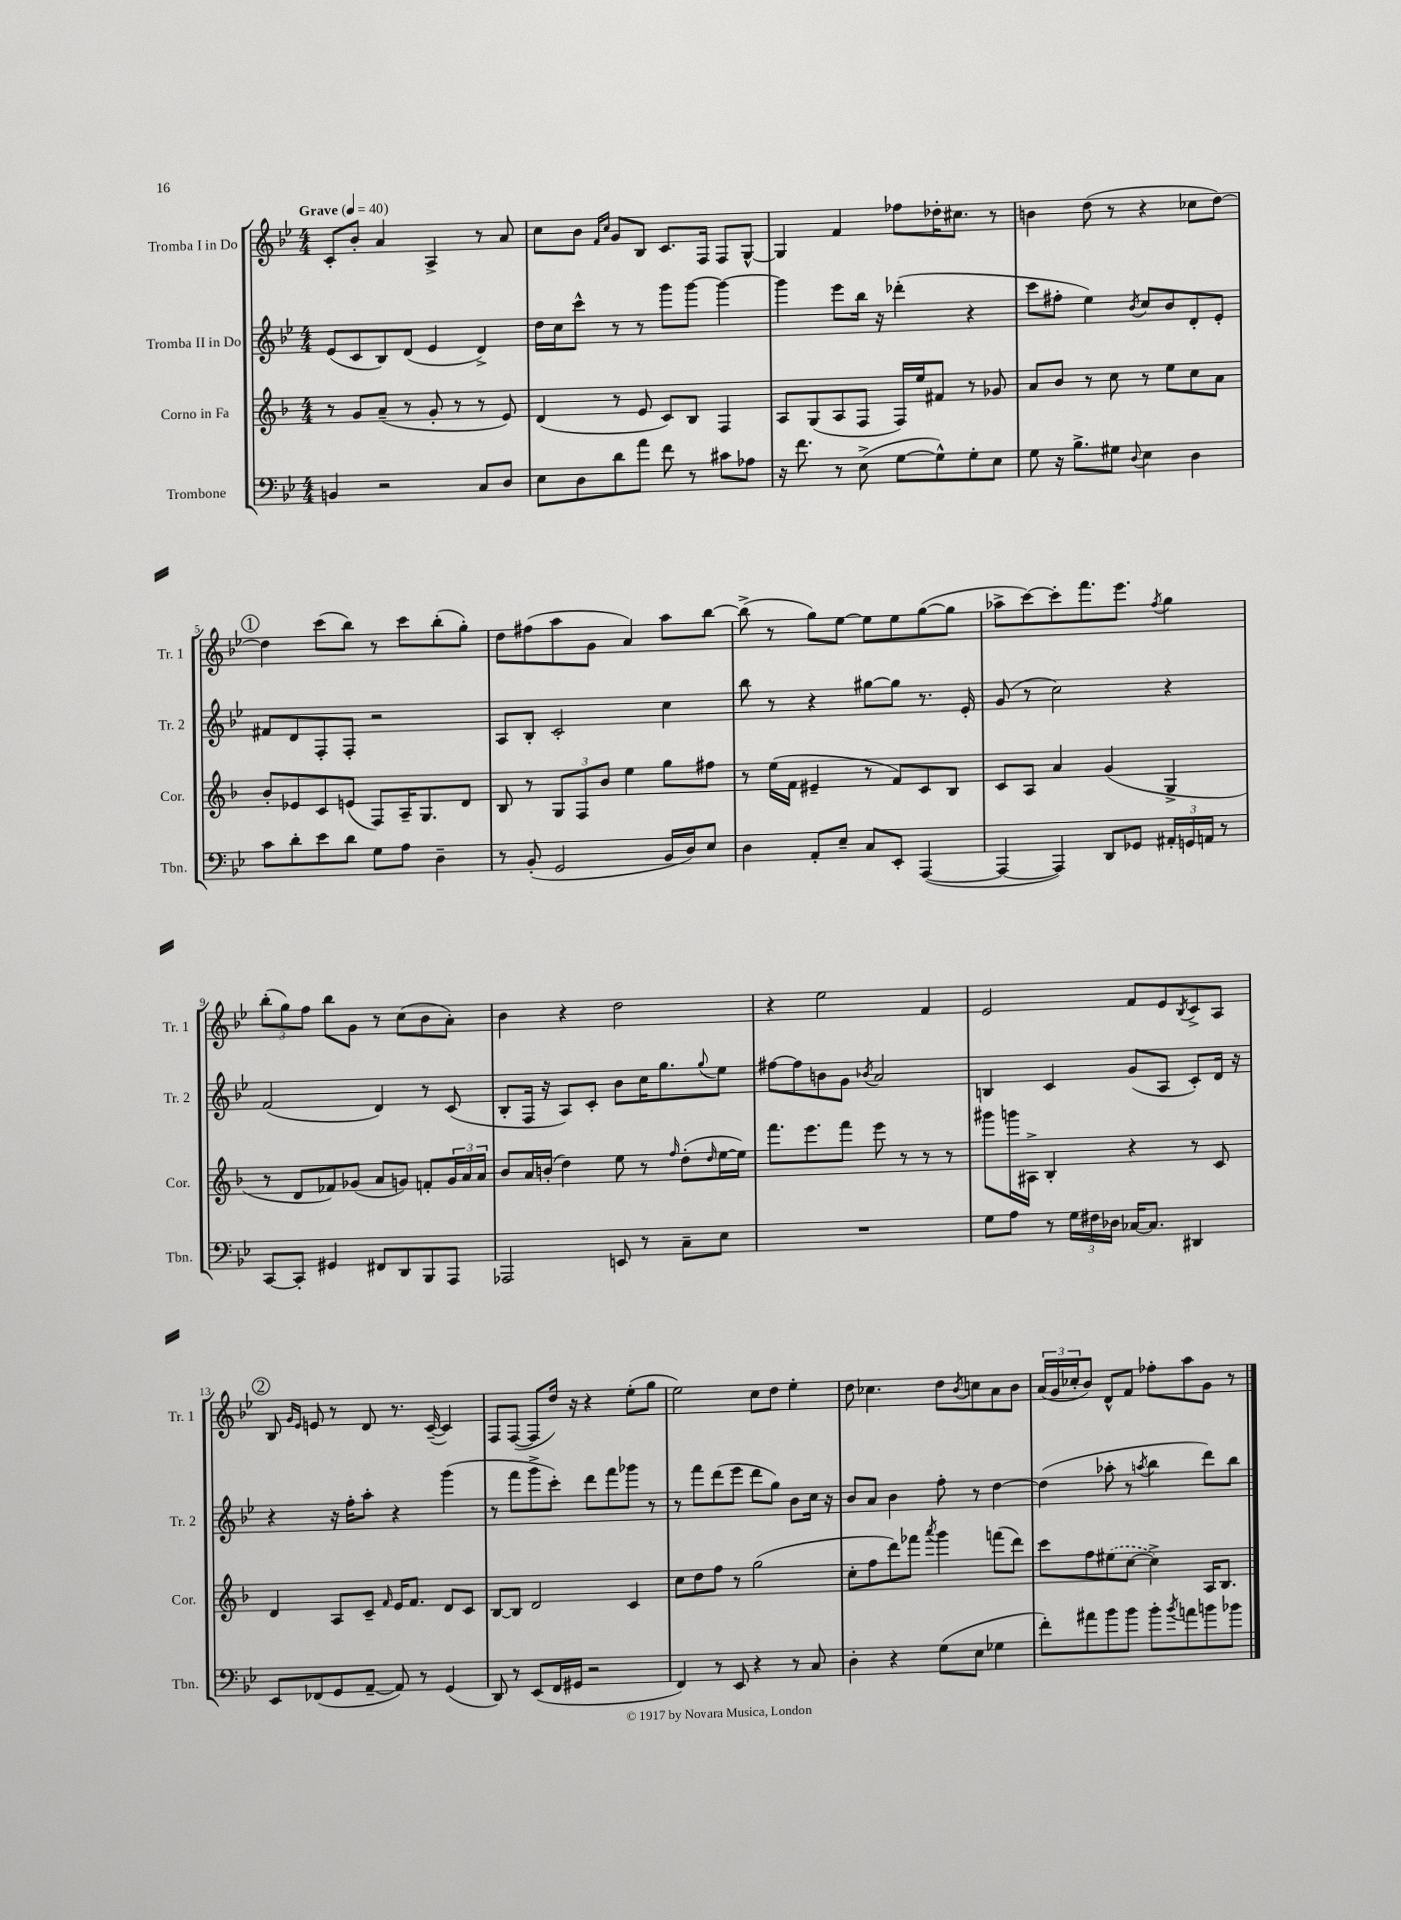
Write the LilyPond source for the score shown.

<<
\new StaffGroup <<
\new Staff = "s0" \with { instrumentName = "Tromba I in Do" shortInstrumentName = "Tr. 1" } {
    \clef treble \key bes \major \numericTimeSignature \time 4/4 \tempo "Grave" 4 = 40
    c'8-. bes'8-. a'4 a4-> r8 a'8 |
    c''8 bes'8 \grace { f'16 c''16 } g'8 bes8 c'8. f16 f8 g8~-^ |
    g4 f'4 fes''8 des''16-. cis''8. r8 |
    b'4 d''8( r8 r4 ces''8 d''8~) |
    \mark \markup { \circle "1" } d''4 c'''8( bes''8) r8 c'''8 bes''8-.( g''8-.) |
    d''8 fis''8( a''8 g'8 a'4) a''8 bes''8~ |
    bes''8->( r8 g''8) ees''8~ ees''8 ees''8 g''8~( g''8 |
    aes''8-> c'''8~) c'''8-. f'''8. ees'''8. \acciaccatura { f''8 } g''4 |
    \tuplet 3/2 { bes''8-.( g''8) f''8 } bes''8 g'8 r8 c''8( bes'8 a'8-.) |
    bes'4 r4 d''2 |
    r4 ees''2 f'4 |
    ees'2 f'8 ees'8 \acciaccatura { bes8 } c'8-> a8 |
    \mark \markup { \circle "2" } bes8 \grace { g'16 ees'16 } e'8 r8 d'8 r8. c'16~--( c'4) |
    f8 f8~( f8 d''16) r16 r4 ees''8-.( g''8 |
    ees''2) c''8 d''8 ees''4-. |
    d''8 ces''4. d''8 \acciaccatura { bes'8 } c''8 a'8 bes'8 |
    \tuplet 3/2 { a'16( g'16 ces''16-. } bes'8) d'8-^ f'8 fes''8-. a''8 g'8 r8 \bar "|." |
}
\new Staff = "s1" \with { instrumentName = "Tromba II in Do" shortInstrumentName = "Tr. 2" } {
    \clef treble \key bes \major \numericTimeSignature \time 4/4
    ees'8( c'8 bes8) d'8( ees'4 d'4->) |
    d''16 c''16 c'''8-^ r8 r8 g'''8 g'''8~ g'''4~ |
    g'''4 ees'''8 bes''16 r16 des'''4-.( r4 |
    c'''8 fis''8-. ees''4) \acciaccatura { bes'8 } c''8 bes'8 d'8-. ees'8-. |
    \mark \markup { \circle "1" } fis'8 d'8 f8-. f8-. r2 |
    a8 bes8-. c'2-. c''4 |
    bes''8 r8 r4 gis''8~ gis''8 r8. ees'16-. |
    g'8( r8 c''2) r4 |
    f'2( d'4) r8 c'8( |
    bes8-. f16 r16 a8) c'8-. bes'8 c''16 g''8. \appoggiatura { g''8 } ees''8 |
    fis''8~ fis''8 b'8 g'8 \acciaccatura { bes'8 } a'2 |
    b4 c'4 g'8( a8 c'8-.) d'16 r16 |
    \mark \markup { \circle "2" } r4 r16 f''16-. a''8-. r4 g'''4( |
    r8 f'''8 g'''8-> c'''8-.) d'''8 f'''8 ges'''8 r8 |
    r8 f'''8 d'''8( ees'''8 d'''8 g''8) bes'8 c''16 r16 |
    bes'8 a'8 bes'4 f''8-. r8 d''4~ |
    d''4( aes''8-. r8 \acciaccatura { a''8 } bes''4 d'''8) bes''8 \bar "|." |
}
\new Staff = "s2" \with { instrumentName = "Corno in Fa" shortInstrumentName = "Cor." } {
    \clef treble \key f \major \numericTimeSignature \time 4/4
    r8 g'8 a'8--( r8 g'8-. r8 r8 e'8) |
    d'4( r8 e'8 c'8) bes8 f4 |
    a8 g8( a8 f8 f16) e''16 fis'8 r8 ges'8 |
    a'8 bes'8 r8 c''8 r8 e''8 c''8 a'8 |
    \mark \markup { \circle "1" } bes'8-. ees'8 c'8 e'8( f8) a16-- g8. d'8 |
    bes8 r8 \tuplet 3/2 { g8 f8 bes'8 } e''4 g''8 fis''8 |
    r8 e''16( f'16 eis'4-- r8 f'8) c'8 bes8 |
    c'8 a8 a'4 g'4( g4-> |
    r8 d'8 fes'8) ges'8( a'8 g'8) f'8-. \tuplet 3/2 { g'16 a'16 a'16 } |
    bes'8 a'16 b'16-.( d''4) e''8 r8 \grace { f''16 } d''8-.( \grace { d''16 } e''16~ e''16) |
    f'''8. e'''8. f'''8 e'''8 r8 r8 r8 |
    gis'''8 g'''16 ais16-> bes4-. r4 r8 c'8 |
    \mark \markup { \circle "2" } d'4 a8 c'8-- \grace { f'16 } e'16 f'8. d'8 c'8 |
    bes8~ bes8 d'2 c'4 |
    c''8 d''8 f''8 r8 g''2( |
    c''8-. f''8 d'''8) fes'''8 \acciaccatura { a'''8 } g'''4 f'''8( d'''8) |
    c'''8 f''8 \once \slurDashed eis''8( c''8~ c''4->) a16 bes8. \bar "|." |
}
\new Staff = "s3" \with { instrumentName = "Trombone" shortInstrumentName = "Tbn." } {
    \clef bass \key bes \major \numericTimeSignature \time 4/4
    b,4 r2 c8 d8 |
    ees8 d8 d'8 a'8 f'8 r8 cis'8 aes8 |
    r16 f'8. r8 ees8->( g8~ g8-^) g8-. ees8 |
    g8 r16 bes8.-> gis8 \appoggiatura { d8 } ees4 d4 |
    \mark \markup { \circle "1" } c'8 d'8-. ees'8 d'8 g8 a8 d4-- |
    r8 bes,8-.( g,2 bes,16 d16) ees8 |
    d4 a,8-. ees8-- c8 ees,8-. a,,4~( |
    a,,4~ a,,4) d,8 ges,8 \tuplet 3/2 { ais,16-. g,16 a,16 } r8 |
    c,8~ c,8-. gis,4 fis,8 d,8 bes,,8 a,,8 |
    aes,,2 e,8 r8 c8-- ees8 |
    R1 |
    g8 a8 r8 \tuplet 3/2 { g16 fis16 des16 } ces16~ ces8. dis,4 |
    \mark \markup { \circle "2" } ees,8 fes,8( g,8 a,8~-- a,8) r8 g,4( |
    d,8) r8 ees,8( f,16 gis,16 r2 |
    f,4) r8 ees,8 r4 r8 c8 |
    d4-. r4 g8( ees8 ges4 |
    f'8-.) ais'8 bes'8 bes'8 bes'8-. \acciaccatura { bes'8 } a'8 b'8 bes'8 \bar "|." |
}
>>
>>
